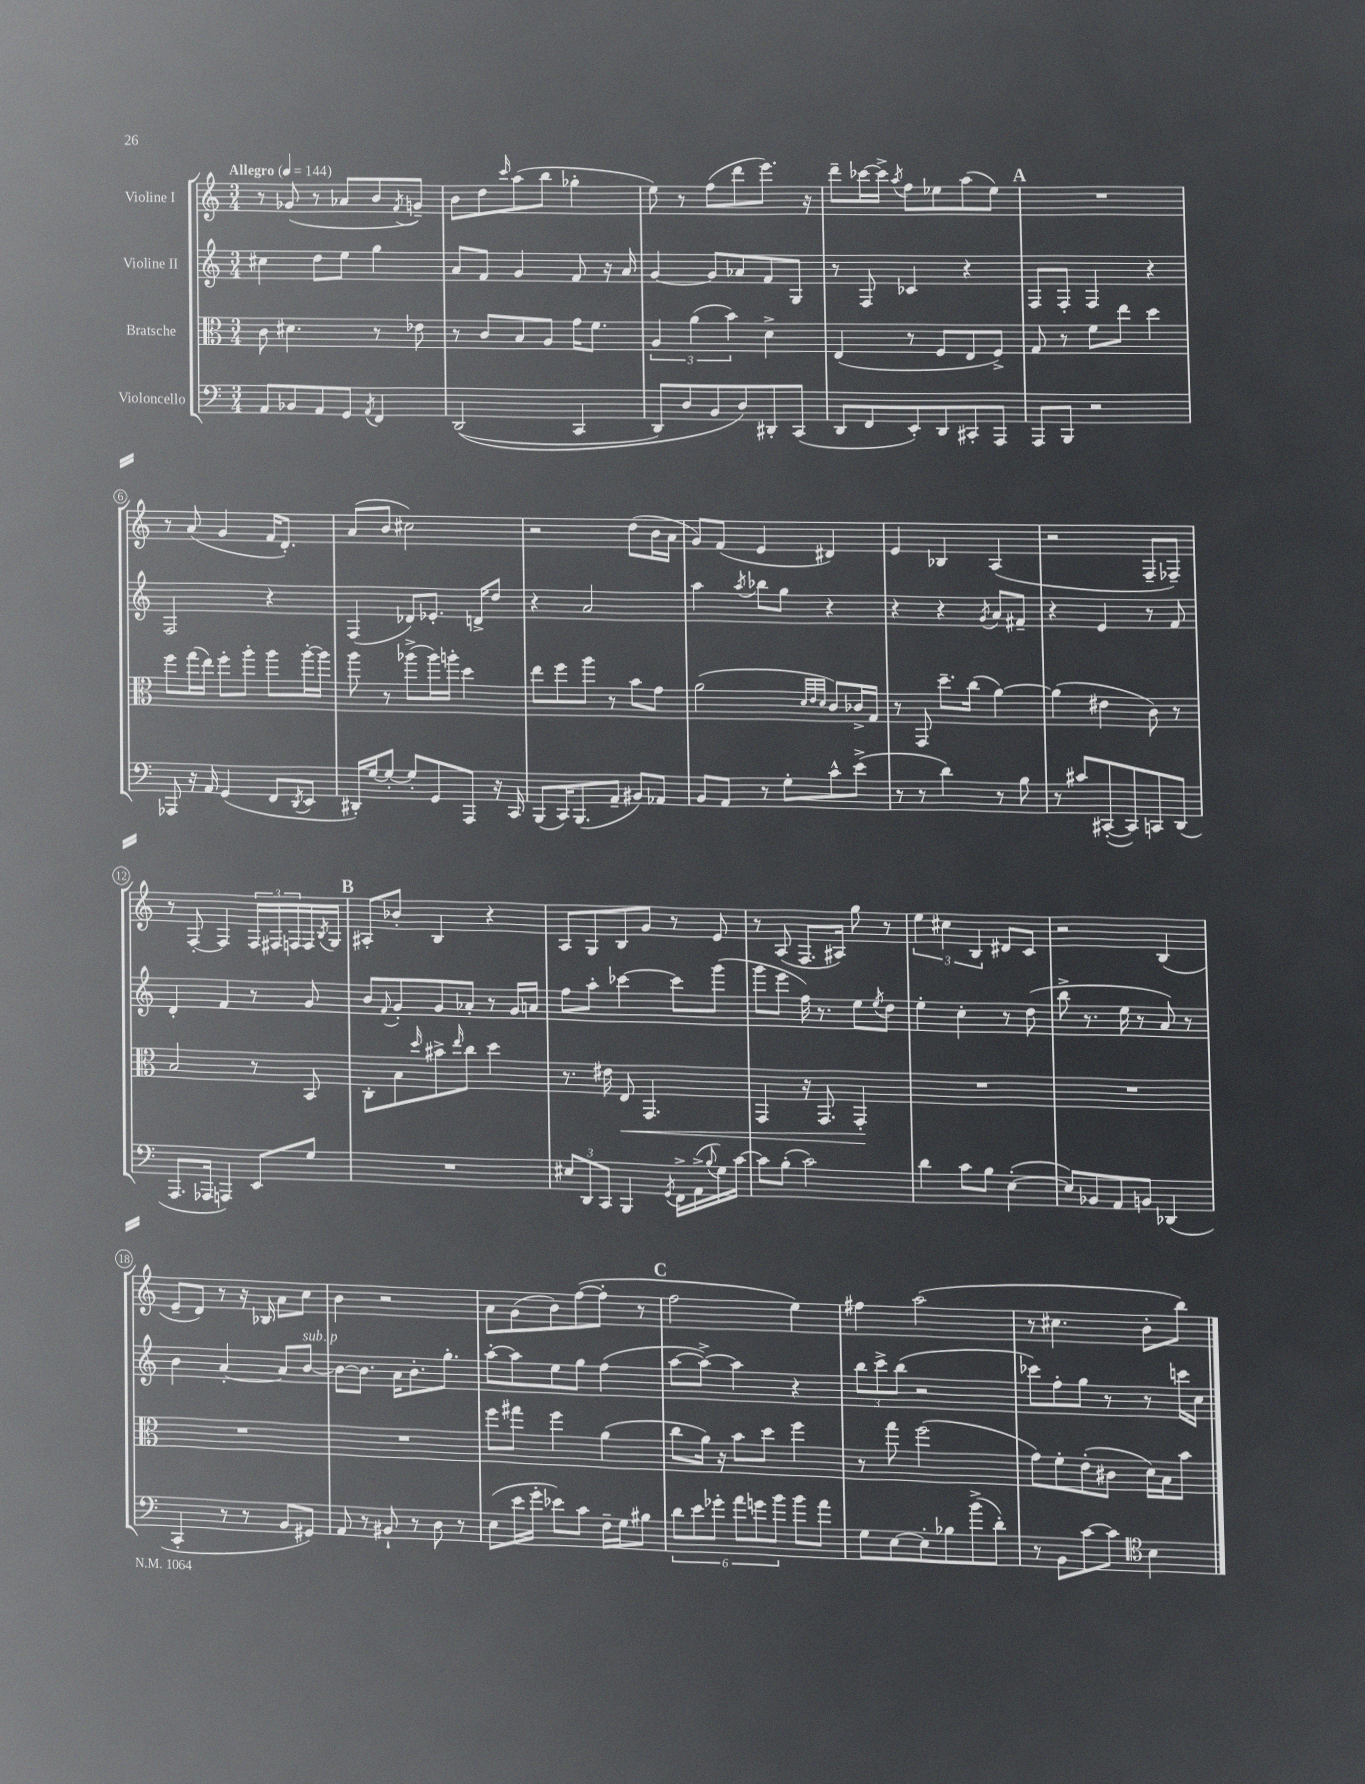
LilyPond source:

<<
\new StaffGroup <<
\new Staff = "s0" \with { instrumentName = "Violine I" } {
    \clef treble \key c \major \numericTimeSignature \time 3/4 \tempo "Allegro" 4 = 144
    r8 ges'8( r8 aes'8 b'8 \acciaccatura { f'8 } g'8--) |
    b'8 d''8 \grace { c'''16 } a''8( b''8 ges''4-. |
    e''8) r8 f''8( d'''8 e'''8.) r16 |
    d'''8-- ces'''16~ ces'''16-> \acciaccatura { a''8 } f''8 ees''8 a''8( ees''8) |
    \mark \markup { \bold "A" } R2. |
    r8 a'8( g'4 f'16 d'8.-.) |
    a'8( b'8 cis''2) |
    r2 d''8( b'16 a'16 |
    g'8) f'8( e'4 dis'4) |
    e'4 bes4 a4( |
    r2 f8-- fes8--) |
    r8 f8~-. f4 \tuplet 3/2 { f16 fis16 f16 } f16 \acciaccatura { b8 } g16 |
    \mark \markup { \bold "B" } ais8-. bes'8-. b4 r4 |
    a8 g8 b8 g'8 r8 e'8 |
    r8 a8( f8. ais16) g''8 r8 |
    \tuplet 3/2 { e''4 cis''4 b4 } dis'8 c'8 |
    r2 b4( |
    e'8-- d'8) r8 r16 bes16 a'8 c''8 |
    b'4 r2 |
    a'8 g'8( b'8) f''8~( f''8-. r8 |
    \mark \markup { \bold "C" } f''2 e''4) |
    fis''4 a''2( |
    r8 cis''4. b'8-. b''8) \bar "|." |
}
\new Staff = "s1" \with { instrumentName = "Violine II" } {
    \clef treble \key c \major \numericTimeSignature \time 3/4
    cis''4 d''8 e''8 g''4 |
    a'8 f'8 g'4 f'8 r16 a'16 |
    g'4~ g'8 aes'8 f'8 g8 |
    r8 f8 ces'4 r4 |
    \mark \markup { \bold "A" } f8 f8-. f4 r4 |
    f2 r4 |
    f4( des'8) ees'8.-. d'16-> d''8 |
    r4 a'2 |
    a''4 \acciaccatura { a''8 } bes''8 g''8 r4 |
    r4 r4 \acciaccatura { g'8 } a'8 fis'8-- |
    r4 e'4 r8 f'8 |
    d'4-. f'4 r8 g'8 |
    \mark \markup { \bold "B" } b'8 \appoggiatura { f'8 } g'8-. g'8 aes'8-. r8 g'16 a'16 |
    f''8 a''8-. ces'''4~ ces'''8 g'''8( |
    g'''8 e'''8 f''16) r8. e''8 \acciaccatura { e''8 } d''8 |
    e''4-. c''4-. r8 d''8( |
    b''8-> r8. e''16 r8 a'8) r8 |
    b'4 a'4~-. a'8 b'8~^\markup { \italic "sub. p" } |
    b'8~ b'8. a'16 b'8.-. g''8.-. |
    a''8~-. a''8 e''8 g''8 f''4( |
    \mark \markup { \bold "C" } a''8~ a''8~->) a''4 r4 |
    \tuplet 3/2 { b''8 c'''8-> b''8( } r2 |
    ces'''8) f''8-. g''8 r8 r8 c'''16 c''16 \bar "|." |
}
\new Staff = "s2" \with { instrumentName = "Bratsche" } {
    \clef alto \key c \major \numericTimeSignature \time 3/4
    c'8 dis'4. r8 ees'8 |
    r8 c'8 b8 a8 g'16 f'8. |
    \tuplet 3/2 { a4 a'4( b'4) } d'4-> |
    e4( r8 f8 e8 f8->) |
    \mark \markup { \bold "A" } g8 r8 f'8 e''8 d''4 |
    f''8 g''16( e''16) f''8-. a''8-. a''8 a''16~-. a''16 |
    a''8 r8 aes''8->( aes''16) a''16-. d''4 |
    e''8 f''8 a''8 r8 b'8 g'8 |
    a'2( \grace { d'32 e'32 d'32 } c'8) ces'16-> g16 |
    r8 g,8 d''8.-- c''16( a'4~) |
    a'4( eis'4 c'8) r8 |
    b2 r8 b,8 |
    \mark \markup { \bold "B" } c8-. b8 \grace { d''16 } bis'8-> \grace { e''16 } c''8 d''4 |
    r8. eis'16 e8\< g,4. |
    g,4 r16 g,8. g,4-.\! |
    R2. |
    R2. |
    R2. |
    R2. |
    f''8 gis''8 f''4 a'4( |
    \mark \markup { \bold "C" } c''8 a'16) r16 b'8 d''8 f''4 |
    r8 g''8 f''2( |
    g'8) f'8-. e'8-.( cis'8 d'16) b16 b'8 \bar "|." |
}
\new Staff = "s3" \with { instrumentName = "Violoncello" } {
    \clef bass \key c \major \numericTimeSignature \time 3/4
    a,8 bes,8 a,8 g,8 \acciaccatura { a,8 } f,4 |
    d,2(\( c,4 |
    d,8) d8 b,8 d8\) dis,8-. c,8( |
    d,8 f,8 e,8-.) d,8 cis,8-. a,,8 |
    \mark \markup { \bold "A" } a,,8 b,,8 r2 |
    aes,,8 r16 a,16 g,4( f,8 \acciaccatura { d,8 } e,8 |
    dis,16-.) g16~ g8~-. g8-. g,8 a,,8 r16 c,16 |
    b,,8( c,16) b,,8.( a,8-- bis,8) aes,8 |
    b,8 a,8 r8 g8-. c'8-^ e'8->( |
    r8 r8 d'4) r8 b8 |
    r8 cis'8 cis,8~-.( cis,8) c,8 d,8( |
    a,,8. aes,,16 a,,4) e,8 g8 |
    \mark \markup { \bold "B" } R2. |
    \tuplet 3/2 { eis8 d,8 c,8 } b,,4 \acciaccatura { g,8 } f,16-> a,16->( \appoggiatura { b8 } g16) c'16~ |
    c'8 b8-.( c'2) |
    d'4 c'8 b8 e4~-.( |
    e8) bes,8 a,8 b,8 des,4( |
    c,4-. r8 r8 b,8 gis,8) |
    a,8 r8 bis,8-! r8 d8 r8 |
    e8( e'16 g'16-. ees'8) c'8 f16-- g16 bis8 |
    \mark \markup { \bold "C" } \tuplet 6/4 { d'8 e'8 ges'8-. a'8 g'8 b'8 } b'8 a'8 |
    g8 e8~ e8-. bes8 b'8->( d'8-.) |
    r8 b,8 c'8~ c'8 \clef tenor b4 \bar "|." |
}
>>
>>
\layout { \context { \Score \override BarNumber.stencil = #(make-stencil-circler 0.1 0.3 ly:text-interface::print) } }
